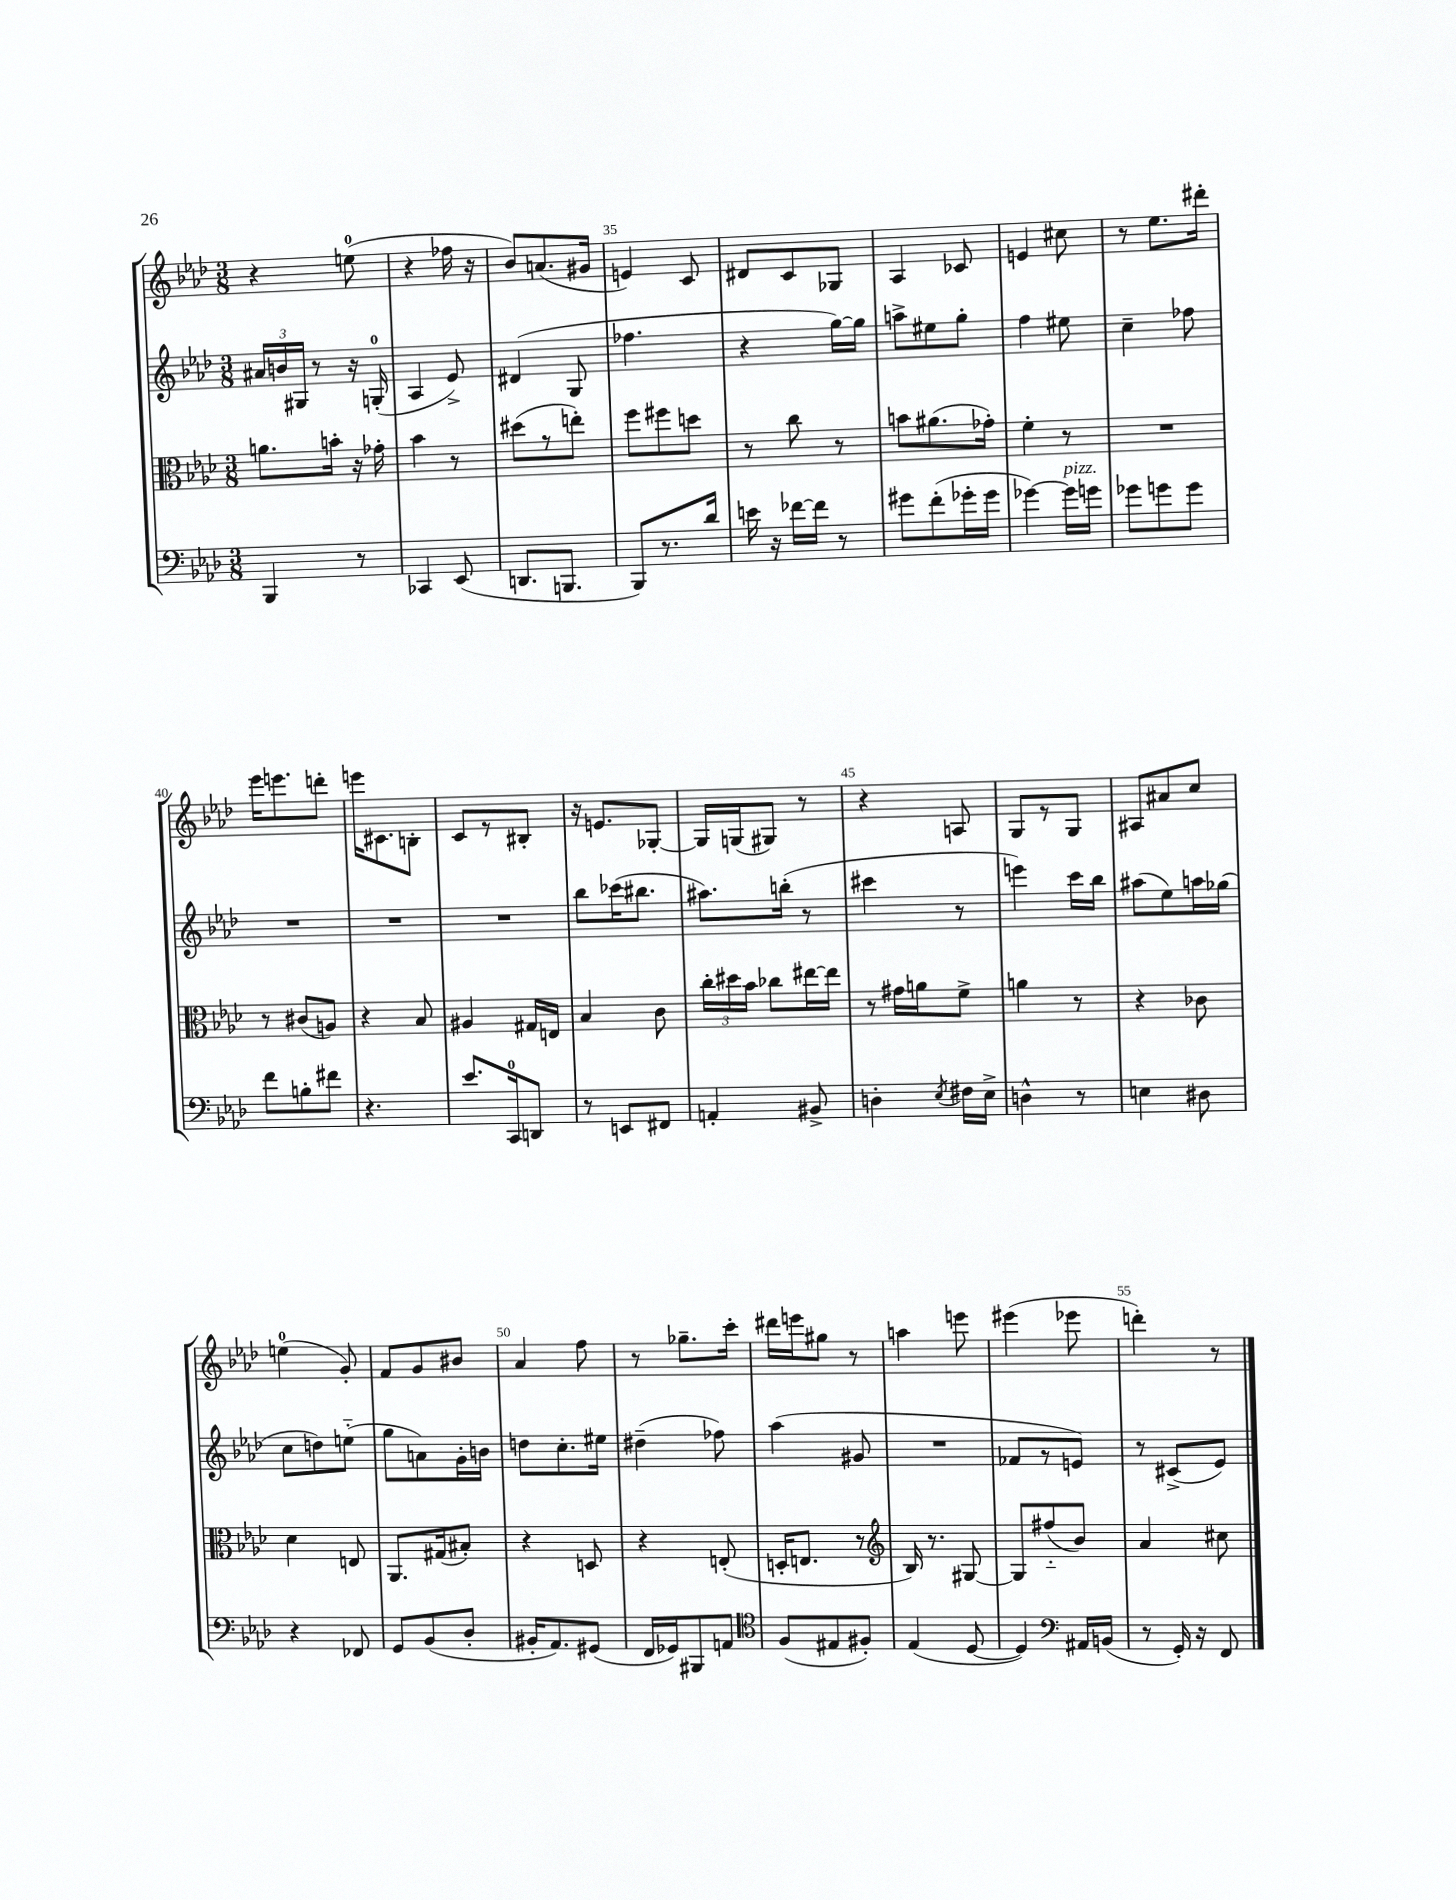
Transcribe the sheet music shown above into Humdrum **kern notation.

**kern	**kern	**kern	**kern
*part4	*part3	*part2	*part1
*staff4	*staff3	*staff2	*staff1
*clefF4	*clefC3	*clefG2	*clefG2
*k[b-e-a-d-]	*k[b-e-a-d-]	*k[b-e-a-d-]	*k[b-e-a-d-]
*M3/8	*M3/8	*M3/8	*M3/8
=32	=32	=32	=32
4BBB-/	8.an\L	24a#X/LL	4r
.	.	24bn/	.
.	.	24G#X/JJ	.
.	.	8r	.
.	16bn'\Jk	.	.
8r	16r	16r	(8een\
.	16g-X'\	(16Gn'/	.
=33	=33	=33	=33
4CC-X/	4b-\	4A-/	4r
(8EE-/	8r	8e-^/)	16ff-X\
.	.	.	16r
=34	=34	=34	=34
8.DDn/L	(8dd#X\L	(4d#X/	8b-/L)
.	8r	.	(8.an/
8.BBBn/J	.	.	.
.	8een'\J)	8G/	.
.	.	.	16g#X/Jk
=35	=35	=35	=35
8BBB-/L)	8ff\L	4.ff-X\	4en/)
8.r	8ff#X\	.	.
.	8ddn\J	.	8c/
16d-/Jk	.	.	.
=36	=36	=36	=36
16en\	8r	4r	8d#X/L
16r	.	.	.
[16f-X\LL	8cc\	.	8c/
16f-\JJ]	.	.	.
8r	8r	[16gg\LL)	8G-X/J
.	.	16gg\JJ]	.
=37	=37	=37	=37
8g#X\L	8bn\L	8aan^\L	4A-/
(8f'\	(8.a#X\	8ee#X\	.
16g-X'\L	.	8gg'\J	8c-X/
16g-\JJ	16g-X'\Jk)	.	.
=38	=38	=38	=38
[4g-X\)	4f'\	4ff\	4en/
!LO:TX:a:i:t=pizz.	!	!	!
16g-\LL]	8r	8ee#X\	8cc#X\
16gn\JJ	.	.	.
=39	=39	=39	=39
8g-X\L	4.r	4cc~\	8r
8gn\	.	.	8.ee-\L
8g\J	.	8ff-X\	.
.	.	.	16ddd#X'\Jk
!!LO:LB:g=z
=40	=40	=40	=40
8f\L	8r	4.r	16eee-\KL
.	.	.	8.eeen\
8Bn'\	(8c#X/L	.	.
8f#X\J	8An/J)	.	8dddn'\J
=41	=41	=41	=41
4.r	4r	4.r	16eeen\KL
.	.	.	8.c#X\
.	8B-/	.	8Bn'\J
=42	=42	=42	=42
8.e-/L	4A#X/	4.r	8c/L
.	.	.	8r
16CC/k	.	.	.
8DDn/J	16G#X/LL	.	8B#X'/J
.	16En/JJ	.	.
=43	=43	=43	=43
8r	4B-/	8bb-\L	16r
.	.	.	8.en/L
8EEn/L	.	(16ccc-X\K	.
.	.	8.bb#X\J	.
8FF#X/J	8c\	.	[8G-X'/J
=44	=44	=44	=44
4AAn'/	24cc'\LL	8.aa#X\L)	16G-/LL]
.	24dd#X\	.	.
.	.	.	(16Gn/J
.	24b-\JJ	.	.
.	8cc-X\L	.	8G#X/J)
.	.	(16bbn'\Jk	.
8BB#X^/	[16ee#X\L	8r	8r
.	16ee#\JJ]	.	.
=45	=45	=45	=45
4Dn'\	8r	4ccc#X\	4r
.	16g#X\LL	.	.
.	16an\J	.	.
8qE-/	.	.	.
16F#X\LL	8f^\J	8r	8An/
16E-^\JJ	.	.	.
=46	=46	=46	=46
4Dn^^\	4an\	4eeen\)	8G/L
.	.	.	8r
8r	8r	16ccc\LL	8G/J
.	.	16bb-\JJ	.
=47	=47	=47	=47
4En\	4r	(8aa#X\L	8A#X/L
.	.	8ee-\)	8a#X/
8D#X\	8c-X\	16aan\L	8cc/J
.	.	(16gg-X\JJ	.
!!LO:LB:g=z
=48	=48	=48	=48
4r	4d-\	8cc\L	(4een\
.	.	8ddn\)	.
8FF-X/	8En/	(8een\J	8g'/)
=49	=49	=49	=49
8GG/L	8.AA-/L	8gg\L	8f/L
(8BB-/	.	8an\)	8g/
.	(16G#X/k	.	.
8D-'/J	8B#X'/J)	16g'\L	8b#X/J
.	.	16bn\JJ	.
=50	=50	=50	=50
16BB#X'/KL	4r	8ddn\L	4a-/
8.AA-/)	.	.	.
.	.	8.cc'\	.
(8GG#X/J	8Dn/	.	8ff\
.	.	16ee#X\Jk	.
=51	=51	=51	=51
16FF/LL	4r	(4dd#X~\	8r
16GG-X/J)	.	.	.
8BBB#X/	.	.	8.gg-X~\L
8AAn/J	(8En'/	8ff-X\)	.
.	.	.	16ccc'\Jk
=52	=52	=52	=52
*clefC4	*	*	*
(8F/L	16Dn'/KL	(4aa-\	16ddd#X\LL
.	8.En/J	.	16eeen\J
8E#X/	.	.	8gg#X\J
8F#X'/J)	8r	8g#X/	8r
=53	=53	=53	=53
*	*clefG2	*	*
(4E-/	16B-/)	4.r	4aan\
.	8.r	.	.
[8D-/	[8G#X/	.	8eeen\
=54	=54	=54	=54
4D-/])	8G#/L]	8f-X/L	(4eee#X\
.	(8ff#X/	8r	.
*clefF4	*	*	*
16AA#X/LL	8b-/J)	8en/J)	8eee-X\
(16BBn/JJ	.	.	.
=55	=55	=55	=55
8r	4a-/	8r	4dddn'\)
16GG'/)	.	(8c#X^/L	.
16r	.	.	.
8FF/	8cc#X\	8e-/J)	8r
==	==	==	==
*-	*-	*-	*-
